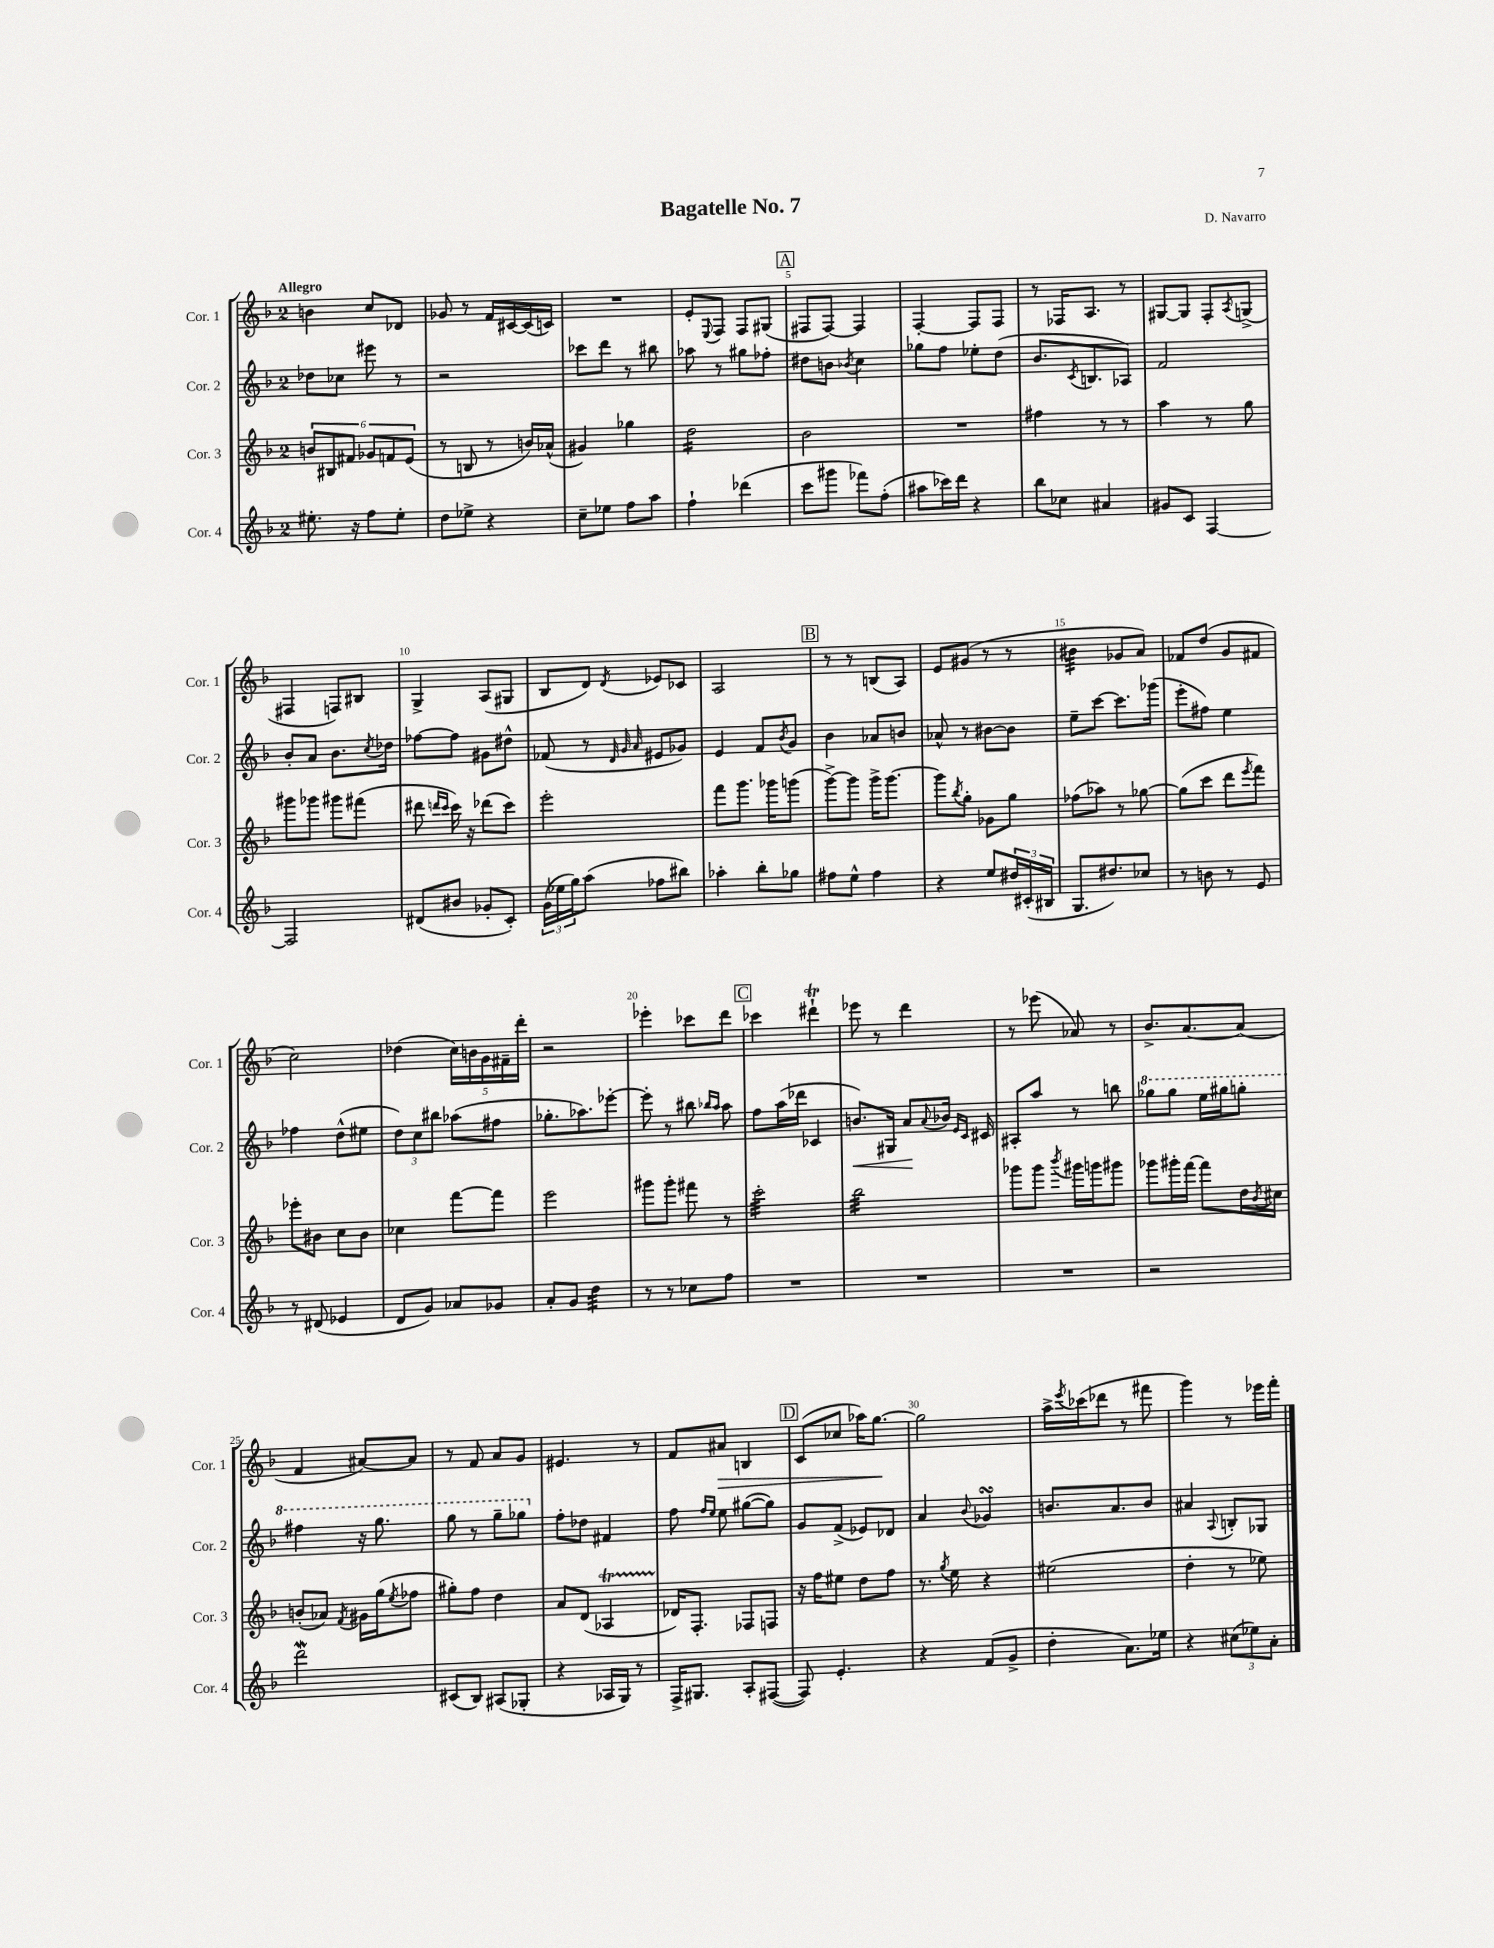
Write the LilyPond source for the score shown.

\header { title = "Bagatelle No. 7" composer = "D. Navarro" }
<<
\new StaffGroup <<
\new Staff = "s0" \with { instrumentName = "Cor. 1" shortInstrumentName = "Cor. 1" } {
    \clef treble \key f \major \once \override Staff.TimeSignature.style = #'single-digit \time 2/4 \tempo "Allegro"
    b'4 c''8 des'8 |
    ges'8 r8 f'16 cis'16~ cis'16( c'16) |
    R2 |
    e'8-. \appoggiatura { e8 } f8 f8 gis8( |
    \mark \markup { \box "A" } fis8 fis8~) fis4 |
    f4~-. f8 f8 |
    r8 fes16 a8. r8 |
    gis8~ gis8 f8-. \acciaccatura { a8 } g8->( |
    fis4 f8) bis8 |
    g4-> a8( gis8 |
    bes8 d'8) \acciaccatura { d'8 } ees'8 ces'8 |
    a2 |
    \mark \markup { \box "B" } r8 r8 b8( a8) |
    e'8 gis'8( r8 r8 |
    bis'4:32 ges'8 a'8) |
    fes'8 d''8( g'8 fis'8 |
    c''2) |
    des''4( \tuplet 5/4 { c''16) b'16 g'16 fis'16-- d'''16-. } |
    r2 |
    ees'''4-. ces'''8 d'''8 |
    \mark \markup { \box "C" } ces'''4 dis'''4-!\trill |
    ees'''8 r8 d'''4 |
    r8 ees'''8( aes'8) r8 |
    bes'8.-> a'8.~ a'8( |
    f'4 ais'8~) ais'8 |
    r8 f'8 a'8 g'8 |
    eis'4. r8 |
    f'8 ais'8\> b4 |
    \mark \markup { \box "D" } c'8( ces''8 aes''16) g''8.~\! |
    g''2 |
    a''16-> \acciaccatura { e'''8 } ces'''16( des'''8 r8 fis'''8 |
    g'''4) r8 ees'''16 f'''16-. \bar "|." |
}
\new Staff = "s1" \with { instrumentName = "Cor. 2" shortInstrumentName = "Cor. 2" } {
    \clef treble \key f \major \once \override Staff.TimeSignature.style = #'single-digit \time 2/4
    des''8 ces''8 eis'''8 r8 |
    r2 |
    ces'''8 d'''8 r8 bis''8 |
    aes''8 r8 gis''8 fes''8-. |
    \mark \markup { \box "A" } dis''8 b'8 \acciaccatura { bes'8 } c''4 |
    ges''8 f''8 ees''8-. d''8( |
    bes'8. \acciaccatura { c'8 } b8. aes8) |
    f'2 |
    bes'8-. a'8 bes'8. \acciaccatura { c''8 } des''16 |
    fes''8~ fes''8 gis'8 dis''8-^ |
    fes'8( r8 \grace { d'32 g'32 a'32 } eis'8 ges'8) |
    e'4 f'8 \acciaccatura { bes'8 } g'8 |
    \mark \markup { \box "B" } bes'4 aes'8 b'8 |
    aes'8-^ r8 bis'8~ bis'8 |
    e''8-- c'''8~ c'''8. ges'''16( |
    e'''8-. fis''8) e''4 |
    fes''4 d''8-^( eis''8 |
    \tuplet 3/2 { d''8) c''8 bis''8 } aes''8( fis''8 |
    ges''8.-. aes''8.) ees'''8~-. |
    ees'''8-. r8 bis''8 \grace { bes''16 a''16 } a''8 |
    \mark \markup { \box "C" } f''8 a''16( des'''16 ces'4 |
    b'8.\<) gis16 a'8\! \appoggiatura { a'8 } bes'16 \grace { e'16 c'16 } cis'16 |
    ais8-. a''8 r8 b''8 |
    \ottava #1 ges'''8 ges'''8 e'''16 gis'''16 g'''8-. |
    fis'''4 r16 g'''8. |
    g'''8 r8 g'''8-- ges'''8 \ottava #0 |
    f''8-. des''8 fis'4 |
    f''8 \grace { f''16 e''16 } e''8 gis''8~( gis''8) |
    \mark \markup { \box "D" } g'8 f'8->( ees'8) des'8 |
    a'4 \appoggiatura { bes'8 } ges'4\turn |
    b'8. a'8. b'8 |
    ais'4 \appoggiatura { a8 } b8-. ges8 \bar "|." |
}
\new Staff = "s2" \with { instrumentName = "Cor. 3" shortInstrumentName = "Cor. 3" } {
    \clef treble \key f \major \once \override Staff.TimeSignature.style = #'single-digit \time 2/4
    \tuplet 6/4 { b'8 bis8 fis'8 ges'8 f'8 e'8( } |
    r8 b8 r8 b'16) aes'16-^( |
    gis'4) ges''4 |
    d''2:16 |
    \mark \markup { \box "A" } bes'2 |
    R2 |
    fis''4 r8 r8 |
    a''4 r8 g''8 |
    gis'''8 ges'''8 gis'''8 fis'''8( |
    dis'''8 \grace { d'''16 c'''16 } c'''16) r16 des'''8( c'''8) |
    e'''2-. |
    f'''8 g'''8. ges'''16 g'''8( |
    \mark \markup { \box "B" } g'''8~->) g'''8 g'''16-> g'''8.~ |
    g'''8 \acciaccatura { bes''8 } g''8-. ges'8 g''8 |
    fes''8( aes''8) r8 ges''8~ |
    ges''8( c'''8 d'''8 \acciaccatura { e'''8 } f'''8) |
    ees'''8-. bis'8 c''8 bis'8 |
    ces''4 f'''8~ f'''8 |
    e'''2 |
    gis'''8 gis'''8-. fis'''8 r8 |
    \mark \markup { \box "C" } c'''2:32-. |
    bes''2:32 |
    ges'''8 ges'''8 \acciaccatura { bes'''8 } gis'''16 g'''16 gis'''8 |
    ges'''8 gis'''16-. f'''16~ f'''8 d''16 \acciaccatura { bes'8 } cis''16 |
    b'8-.( aes'8) \acciaccatura { f'8 } gis'16 g''16( \acciaccatura { e''8 } fes''8 |
    gis''8-.) f''8 d''4 |
    a'8 d'8( aes4\startTrillSpan |
    des'16\stopTrillSpan) f8.-. fes8 f8 |
    \mark \markup { \box "D" } r16 f''16 eis''8 d''8 f''8 |
    r8. \acciaccatura { g''8 } e''16 r4 |
    eis''2( |
    d''4-. r8 ees''8) \bar "|." |
}
\new Staff = "s3" \with { instrumentName = "Cor. 4" shortInstrumentName = "Cor. 4" } {
    \clef treble \key f \major \once \override Staff.TimeSignature.style = #'single-digit \time 2/4
    eis''8.-. r16 f''8 eis''8-. |
    d''8 ees''8-> r4 |
    c''8-- ees''8 f''8 a''8 |
    f''4-! des'''4( |
    \mark \markup { \box "A" } c'''8 gis'''8 fes'''8) f''8-.( |
    ais''8 ces'''16) d'''16 r4 |
    bes''8 ces''8 ais'4 |
    gis'8 c'8 f4~ |
    f2 |
    dis'8( bis'8 ges'8-. c'8-.) |
    \tuplet 3/2 { g'16( ees''16 g''16) } a''8( fes''8 bis''8) |
    aes''4-. bes''8-. ges''8 |
    \mark \markup { \box "B" } fis''8 e''8-^ fis''4 |
    r4 e''8 \tuplet 3/2 { dis''16 cis'16-.( bis16 } |
    g8. dis''8.) ces''8 |
    r8 b'8 r8 e'8 |
    r8 dis'8( ees'4 |
    d'8 g'8) aes'8 ges'8 |
    a'8-. g'8 d''4:32 |
    r8 r8 ces''8 f''8 |
    \mark \markup { \box "C" } R2 |
    R2 |
    R2 |
    r2 |
    d'''2\mordent |
    cis'8( bes8) ais8( ges8-. |
    r4 aes16 g16) r8 |
    f16-> gis8. a8-. fis8~( |
    \mark \markup { \box "D" } fis8) e'4.-. |
    r4 f'8( g'8-> |
    d''4-. a'8.) ees''16 |
    r4 \tuplet 3/2 { cis''8( ees''8) a'8-. } \bar "|." |
}
>>
>>
\layout { \context { \Score \override BarNumber.break-visibility = ##(#f #t #t) barNumberVisibility = #(every-nth-bar-number-visible 5) } }
